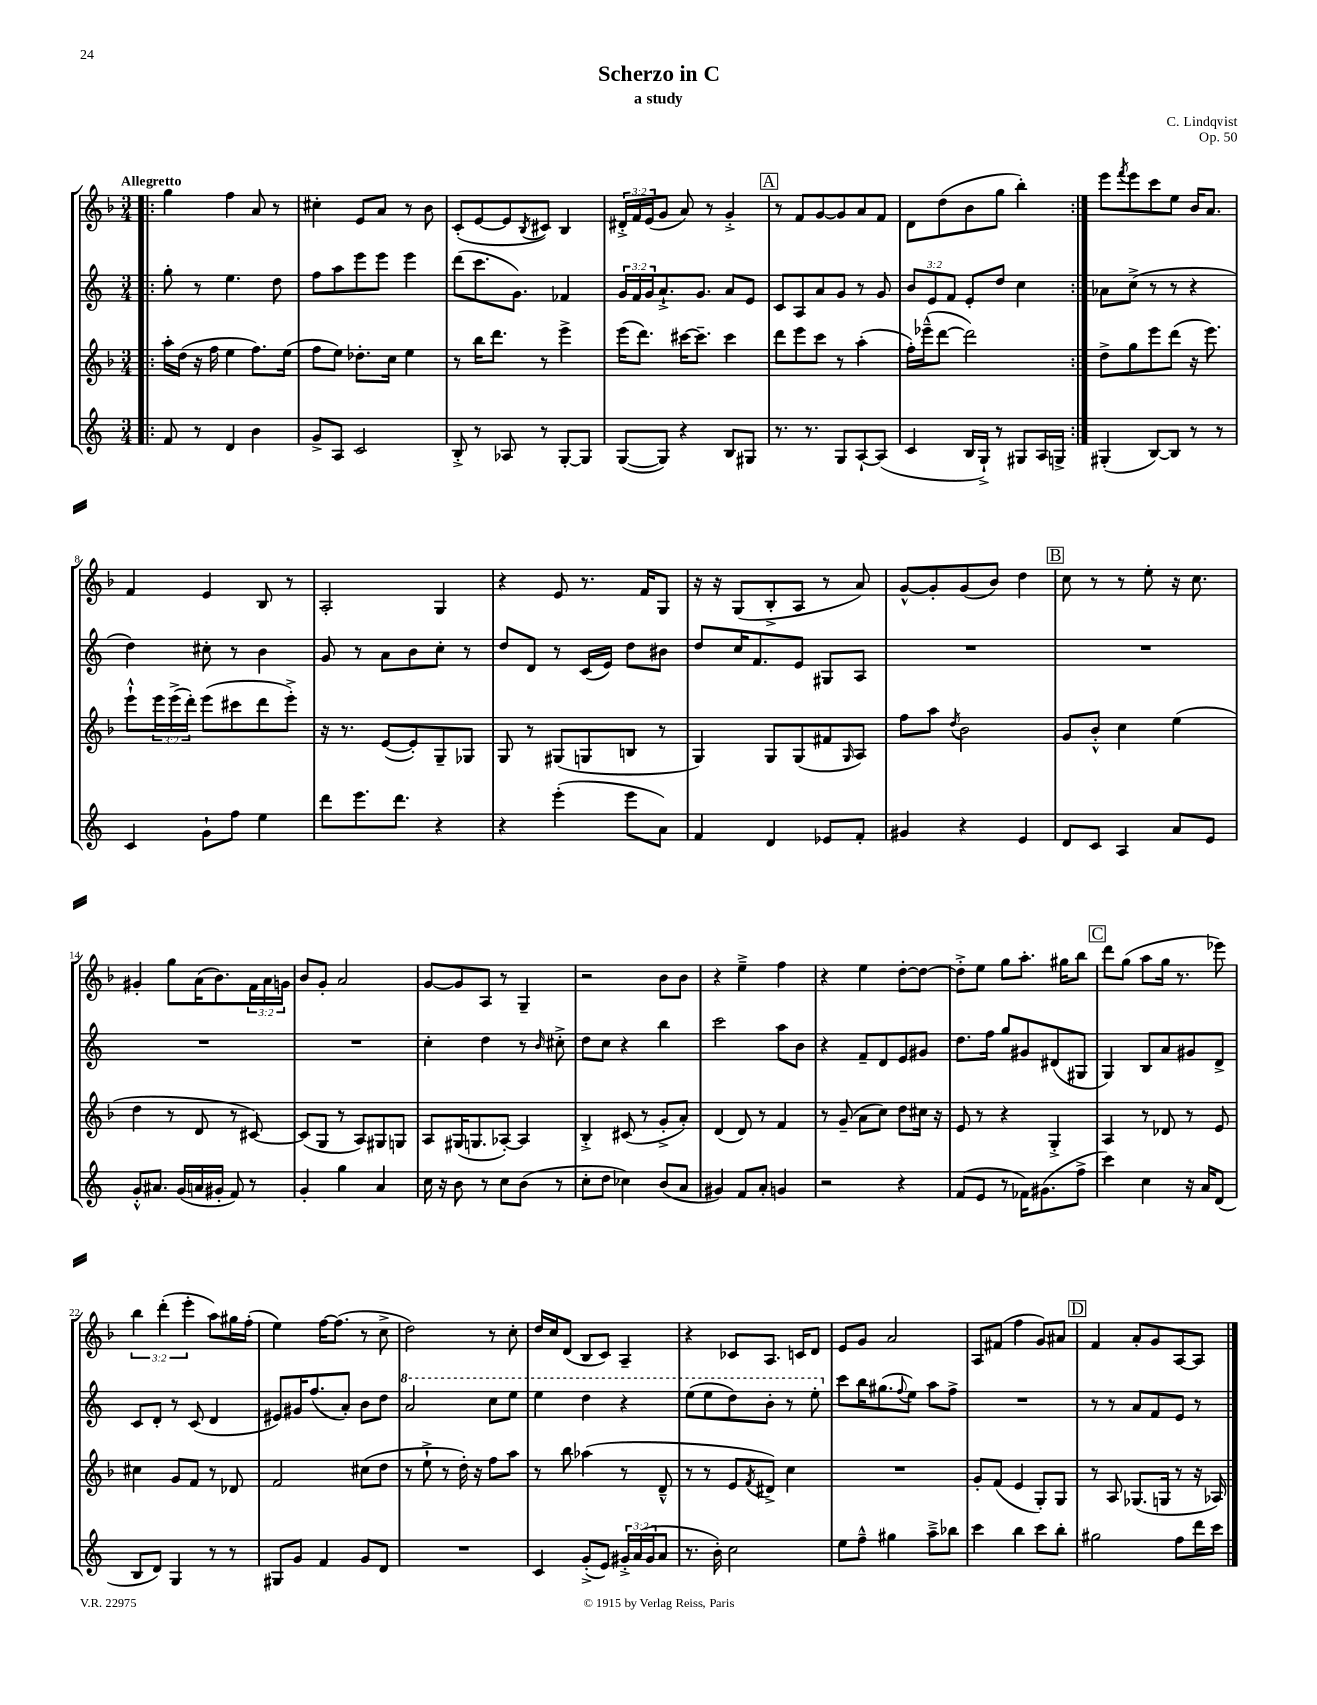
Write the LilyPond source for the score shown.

\header { title = "Scherzo in C" composer = "C. Lindqvist" subtitle = "a study" opus = "Op. 50" }
<<
\new StaffGroup <<
\new Staff = "s0" {
    \clef treble \key f \major \numericTimeSignature \time 3/4 \override Staff.TupletNumber.text = #tuplet-number::calc-fraction-text \tempo "Allegretto"
    \repeat volta 2 { \bar ".|:" g''4 f''4 a'8 r8 |
    cis''4-. e'8 a'8 r8 bes'8 |
    c'8-.( e'8~ e'8 \acciaccatura { bes8 } cis'8) bes4 |
    \tuplet 3/2 { dis'16-.-> f'16 e'16( } g'8 a'8) r8 g'4-.-> |
    \mark \markup { \box "A" } r8 f'8 g'8~ g'8 a'8 f'8 |
    d'8 d''8( bes'8 g''8 bes''4-.) | }
    e'''8 \acciaccatura { f'''8 } e'''8 c'''8 e''8 bes'16 a'8. |
    f'4 e'4 bes8 r8 |
    a2-. g4 |
    r4 e'8 r8. f'16 g8 |
    r16 r16 g8( bes8-.-> a8 r8 a'8) |
    g'8~-^ g'8-. g'8( bes'8) d''4 |
    \mark \markup { \box "B" } c''8 r8 r8 e''8-. r16 c''8. |
    gis'4-. g''8 a'16( bes'8.) \tuplet 3/2 { f'16 a'16 g'16 } |
    bes'8 g'8-. a'2 |
    g'8~ g'8 a8 r8 g4-- |
    r2 bes'8 bes'8 |
    r4 e''4---> f''4 |
    r4 e''4 d''8~-. d''8~ |
    d''8-.-> e''8 g''8 a''8.-. gis''16 bes''8 |
    \mark \markup { \box "C" } d'''8 g''8( a''8 g''16 r8. ees'''8) |
    \tuplet 3/2 { bes''4 d'''4-.( e'''4-. } a''8) gis''16 f''16-.( |
    e''4) f''16~ f''8.( r8 c''8-> |
    d''2) r8 c''8-. |
    d''16 c''16 d'8( bes8 c'8) a4-- |
    r4 ces'8 a8. c'16 d'8 |
    e'8 g'8 a'2 |
    a8 fis'8( f''4 g'8) ais'8 |
    \mark \markup { \box "D" } f'4 a'8-. g'8 a8~ a8 \bar "|." |
}
\new Staff = "s1" {
    \clef treble \key c \major \numericTimeSignature \time 3/4 \override Staff.TupletNumber.text = #tuplet-number::calc-fraction-text
    \repeat volta 2 { \bar ".|:" g''8-. r8 e''4. d''8 |
    f''8 a''8 e'''8 e'''8 e'''4 |
    d'''8( c'''8. g'8.) fes'4 |
    \tuplet 3/2 { g'16 f'16 g'16 } a'8.-!-> g'8. a'8 e'8 |
    \mark \markup { \box "A" } c'8 a8 a'8 g'8 r8 g'8 |
    \tuplet 3/2 { b'8 e'8 f'8 } e'8-. d''8 c''4 | }
    aes'8 c''8->( r8 r8 r4 |
    d''4) cis''8-. r8 b'4 |
    g'8 r8 a'8 b'8 c''8-. r8 |
    d''8 d'8 r8 c'16( e'16) d''8 bis'8 |
    d''8 c''16 f'8. e'8 gis8 a8 |
    R2. |
    \mark \markup { \box "B" } R2. |
    R2. |
    R2. |
    c''4-. d''4 r8 \grace { b'16 } cis''8-.-> |
    d''8 c''8 r4 b''4 |
    c'''2 a''8 b'8 |
    r4 f'8-- d'8 e'8 gis'8 |
    d''8. f''16 g''8 gis'8 dis'8( gis8 |
    \mark \markup { \box "C" } g4) b8 a'8 gis'8 d'8-> |
    c'8 d'8-. r8 c'8( d'4 |
    eis'8) gis'16 f''8.( a'8-.) b'8 d''8 |
    \ottava #1 a''2 c'''8 e'''8 |
    e'''4 d'''4 r4 |
    e'''8( e'''8 d'''8) b''8-. r8 e'''8-. \ottava #0 |
    c'''8 b''16 gis''8.( \appoggiatura { f''8 } e''8) a''8 f''8-> |
    R2. |
    \mark \markup { \box "D" } r8 r8 a'8 f'8 e'8 r8 \bar "|." |
}
\new Staff = "s2" {
    \clef treble \key f \major \numericTimeSignature \time 3/4 \override Staff.TupletNumber.text = #tuplet-number::calc-fraction-text
    \repeat volta 2 { \bar ".|:" a''16-. d''16( r16 f''16 e''4 f''8.) e''16( |
    f''8 e''8) des''8.-. c''16 e''4 |
    r8 bes''16 d'''8. r8 e'''4-> |
    e'''16( d'''8.) cis'''16~ cis'''8.-- cis'''4 |
    \mark \markup { \box "A" } d'''8 e'''8 c'''8 r8 a''4-.( |
    f''16-.) ees'''16---^( d'''8~ d'''2) | }
    d''8-> g''8 e'''8 d'''8( r16 e'''8.) |
    e'''8-!-^ \tuplet 3/2 { e'''16 e'''16->( d'''16-.) } e'''8( cis'''8 d'''8 e'''8-.->) |
    r16 r8. e'8~( e'8-.) g8-- ges8 |
    g8 r8 gis8( g8 b8 r8 |
    g4) g8 g8( fis'8 \grace { g16 } a8) |
    f''8 a''8 \acciaccatura { d''8 } bes'2 |
    \mark \markup { \box "B" } g'8 bes'8-.-^ c''4 e''4( |
    d''4 r8 d'8 r8 cis'8~) |
    cis'8( g8 r8 a8) gis8 g8 |
    a8 gis16( g8. aes8~-.) aes4 |
    bes4-.-> cis'8( r8 g'8-.-> a'8-.) |
    d'4( d'8) r8 f'4 |
    r8 g'8--( a'8 c''8) d''8 cis''16 r16 |
    e'8 r8 r4 g4-.-> |
    \mark \markup { \box "C" } a4 r8 des'8 r8 e'8 |
    cis''4 g'8 f'8 r8 des'8 |
    f'2 cis''8( d''8 |
    r8 e''8-!-> r8 d''16-.) r16 f''8 a''8 |
    r8 bes''8 aes''4( r8 d'8---^ |
    r8 r8 e'8 \acciaccatura { f'8 } dis'8->) c''4 |
    R2. |
    g'8-. f'8( e'4 g8-.) g8 |
    \mark \markup { \box "D" } r8 a8 ges8.( g16 r8 r16 aes16) \bar "|." |
}
\new Staff = "s3" {
    \clef treble \key c \major \numericTimeSignature \time 3/4 \override Staff.TupletNumber.text = #tuplet-number::calc-fraction-text
    \repeat volta 2 { \bar ".|:" f'8 r8 d'4 b'4 |
    g'8-> a8 c'2 |
    b8-.-> r8 aes8 r8 g8~-. g8 |
    g8~( g8) r4 b8 gis8 |
    \mark \markup { \box "A" } r8. r8. g8 a8~-! a8( |
    c'4 b16 g16-!->) r8 gis8 a16 g16-> | }
    gis4-.( b8~) b8 r8 r8 |
    c'4 g'8-! f''8 e''4 |
    d'''8 e'''8. d'''8. r4 |
    r4 e'''4-.( e'''8 a'8) |
    f'4 d'4 ees'8 f'8-. |
    gis'4 r4 e'4 |
    \mark \markup { \box "B" } d'8 c'8 a4 a'8 e'8 |
    g'8-.-^ ais'8. g'16( a'16 gis'16-. f'8) r8 |
    g'4-. g''4 a'4 |
    c''16 r16 b'8 r8 c''8 b'8( r8 |
    c''8-. d''8 ces''4) b'8( a'8 |
    gis'4) f'8 a'8-. g'4 |
    r2 r4 |
    f'8( e'8 r8 fes'16) gis'8.( f''8-> |
    \mark \markup { \box "C" } c'''4) c''4 r16 a'16 d'8( |
    b8 d'8) g4 r8 r8 |
    gis8 g'8 f'4 g'8 d'8 |
    R2. |
    c'4 g'8-.->( e'8) \tuplet 3/2 { gis'16-.-> a'16( gis'16 } a'8 |
    r8. b'16-.) c''2 |
    e''8 f''8---^ gis''4 a''8---> bes''8 |
    c'''4 b''4 c'''8 b''8-. |
    \mark \markup { \box "D" } gis''2 f''8 d'''16 c'''16 \bar "|." |
}
>>
>>
